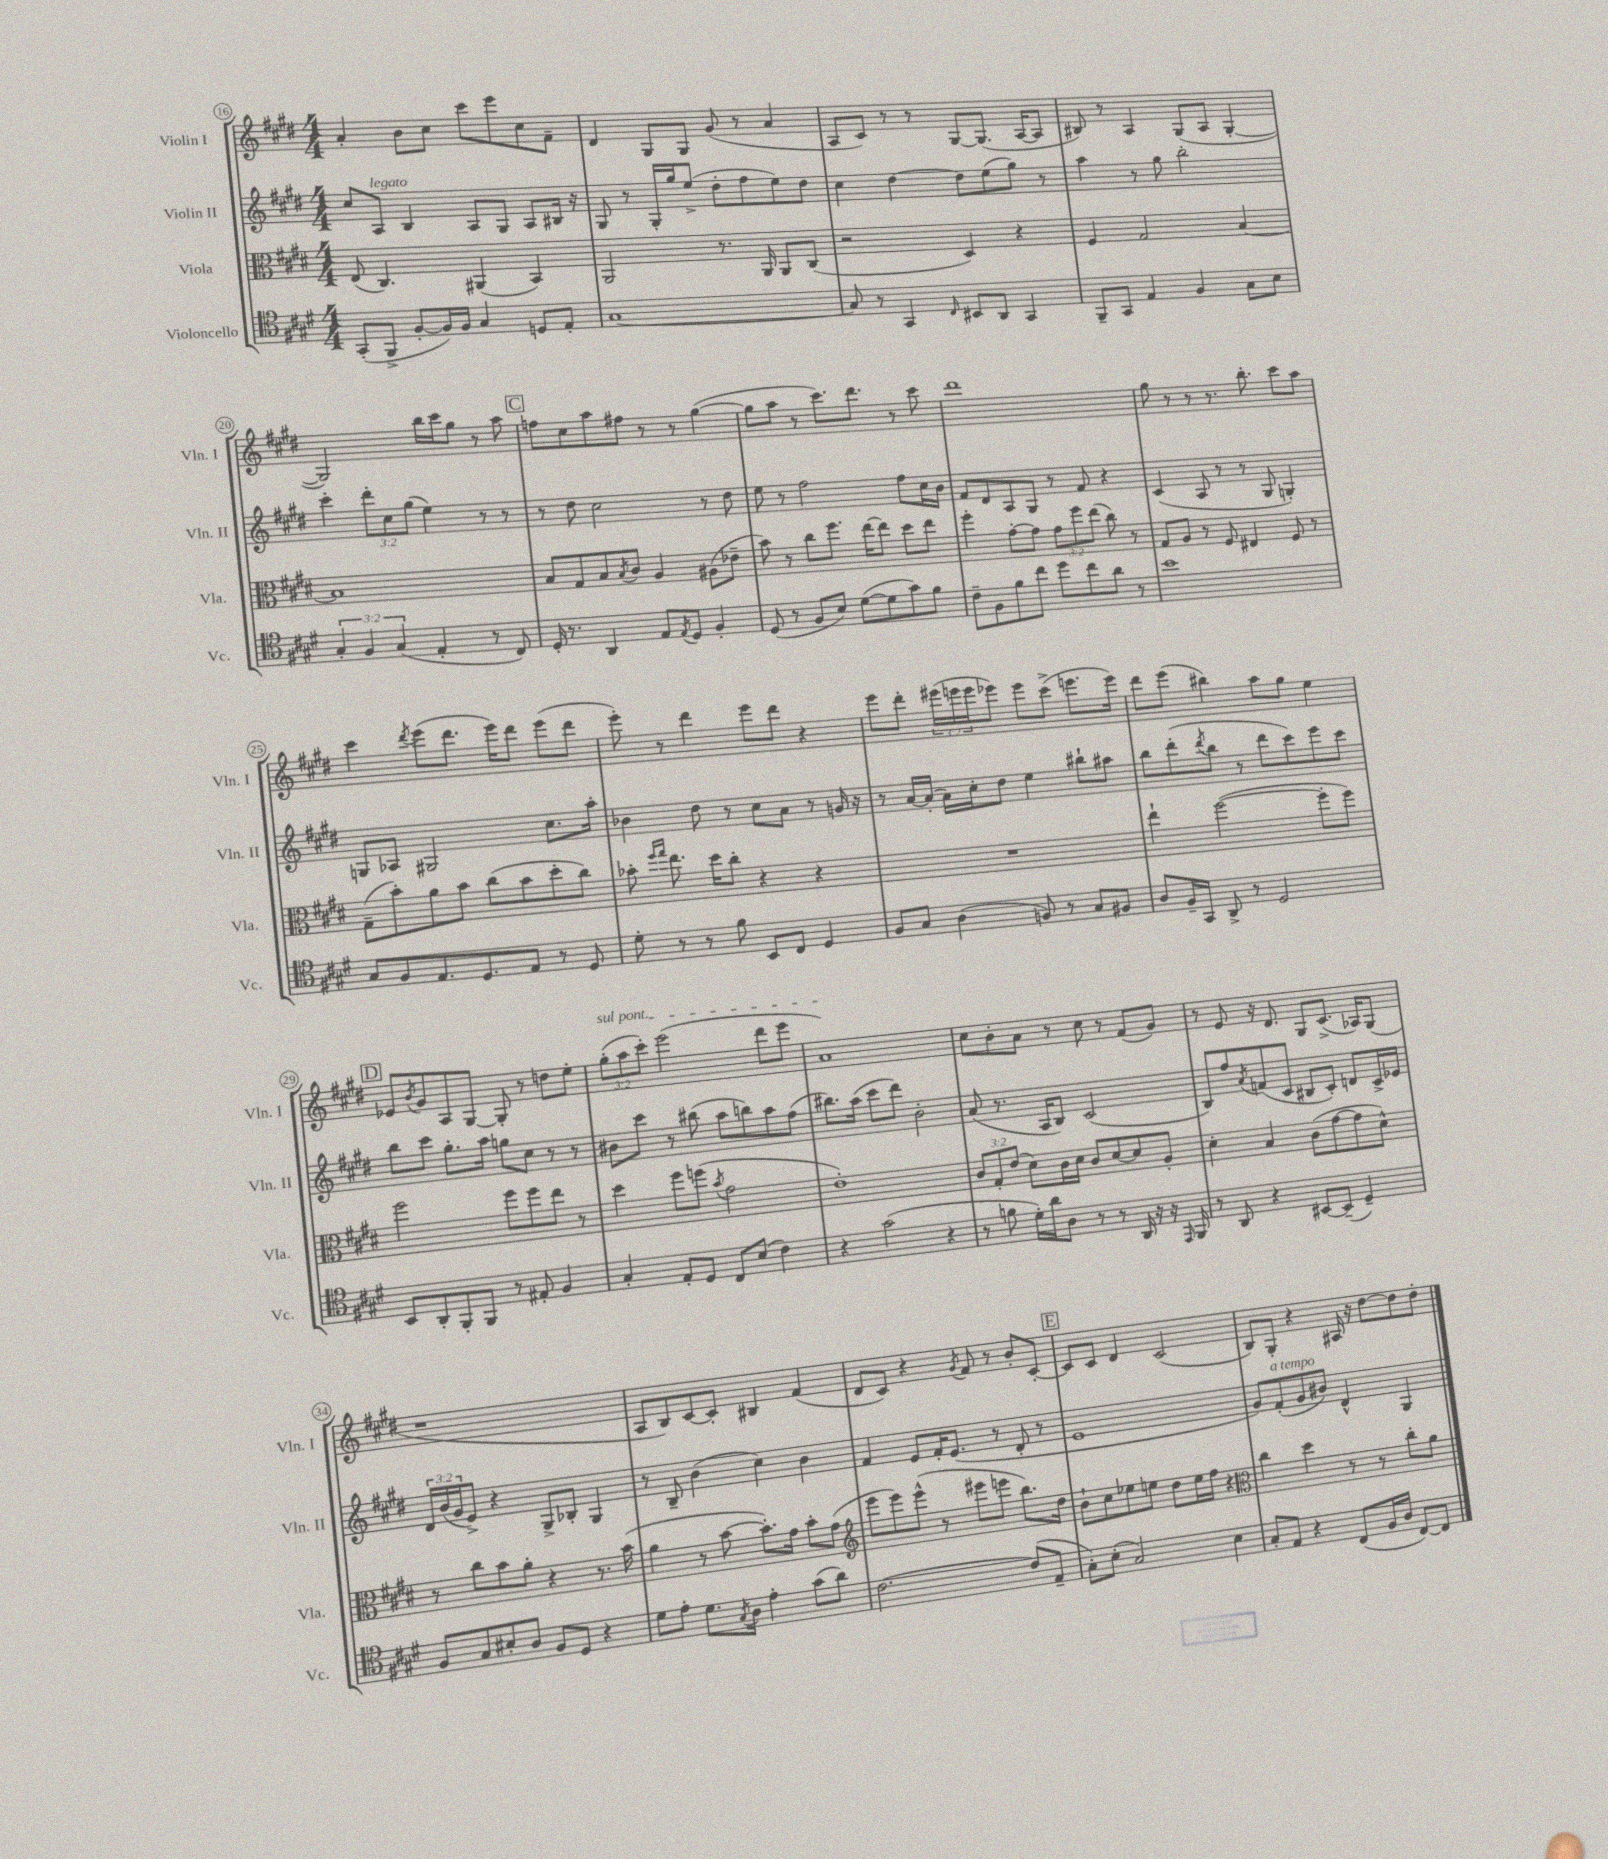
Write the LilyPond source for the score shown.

<<
\new StaffGroup <<
\new Staff = "s0" \with { instrumentName = "Violin I" shortInstrumentName = "Vln. I" } {
    \clef treble \key e \major \numericTimeSignature \time 4/4 \override Staff.TupletNumber.text = #tuplet-number::calc-fraction-text
    a'4-. b'8 cis''8 cis'''8 e'''8 cis''8 fis'8-- |
    dis'4 gis8 gis8 gis'8( r8 a'4 |
    a8 cis'8) r8 r8 gis8~ gis8.( a16~ a8 |
    bis8) r8 a4 gis8( a8 gis4~-. |
    gis2) b''16 cis'''16 gis''8 r8 a''8 |
    \mark \markup { \box "C" } f''8 cis''8 a''8 fis''8 r8 r8 gis''4~( |
    gis''8 a''8 r8 cis'''8.) dis'''8. r8 cis'''8 |
    dis'''1 |
    gis''8 r8 r8 r8. b''8.-. cis'''8 a''8 |
    cis'''4 \acciaccatura { dis'''8 } e'''8( dis'''8. e'''16) dis'''8 e'''8( dis'''8 |
    e'''8-.) r8 dis'''4 e'''8 dis'''8 r4 |
    e'''8 dis'''8-. \tuplet 3/2 { eis'''16( e'''16 e'''16 } ees'''8) ees'''8 cis'''8->( e'''8. e'''16) |
    dis'''8 e'''8( bis''4) a''8 gis''8 e''4 |
    \mark \markup { \box "D" } ees'8 \acciaccatura { b'8 } gis'8 a8 gis8~ gis8-. r8 d''8 e''8-. |
    \tuplet 3/2 { \once \override TextSpanner.bound-details.left.text = \markup { \italic "sul pont." } gis''8-.\startTextSpan( a''8 cis'''8-.) } e'''2( dis'''8 e'''8 |
    a'1\stopTextSpan) |
    cis''8 b'8-. a'8 r8 cis''8 r8 fis'8( gis'8) |
    r8 e'8 r16 dis'8. gis8 cis'8.->( aes16) gis8( |
    r1 |
    a8 b8) cis'8~ cis'8-. bis4 fis'4( |
    dis'8 cis'8) r4 \acciaccatura { gis'8 } fis'8 r8 b'8-. cis'8~-. |
    \mark \markup { \box "E" } cis'8 cis'8 dis'4 cis'2( |
    b8) gis8-. r4 ais16 r16 dis''8~ dis''8 dis''8-. \bar "|." |
}
\new Staff = "s1" \with { instrumentName = "Violin II" shortInstrumentName = "Vln. II" } {
    \clef treble \key e \major \numericTimeSignature \time 4/4 \override Staff.TupletNumber.text = #tuplet-number::calc-fraction-text
    cis''8 a8^\markup { \italic "legato" } b4 a8 gis8 a8 bis16 r16 |
    gis8 r8 gis16-. gis''16 e''8->( dis''8-. fis''8 e''8) dis''8 |
    cis''4 dis''4~ dis''8 e''8( gis''8) r8 |
    a''4 r8 gis''8 b''2-. |
    cis'''4-. \tuplet 3/2 { dis'''8-. cis''8 gis''8( } e''4) r8 r8 |
    \mark \markup { \box "C" } r8 dis''8 cis''2 r8 dis''8 |
    e''8 r8 fis''2 fis''8 cis''16 b'16 |
    fis'8 dis'8 a8 gis8 r8 fis'8 r4 |
    cis'4( a8 r8 r8 gis8 g4-.) |
    g8 aes8 gis2 cis''8. a''16-. |
    bes'4 dis''8 r8 cis''8 a'8 r8 g'16 r16 |
    r8 a'16~ a'16-.( a'16) cis''16-. dis''8 e''4 bis''8-! ais''8 |
    b''8 dis'''8-.( \acciaccatura { dis'''8 } b''8 r8 dis'''8 cis'''8) e'''8 cis'''8 |
    \mark \markup { \box "D" } b''8 cis'''8 gis''8.-. a''16 g''8 cis''8 r8 r8 |
    bis'8 cis'''8 r8 bis''8( a''8 b''8) a''8 fis''8( |
    bis''8.) a''16( cis'''8 dis'''8) b'2-. |
    a'8( r8. a16 b8) cis'2( |
    b8) fis''8 \acciaccatura { a'8 } f'8( cis'8 bis8 cis'8-.) d'8 cis'16-> ees'16 |
    \tuplet 3/2 { dis'16 b'16( gis'16 } e'8->) r4 gis8-> bes8-. gis4 |
    r8 b8-- b'4( cis''4) b'4 |
    fis'4 e'8 fis'16-. e'8.( r8 dis'8-. r8 |
    \mark \markup { \box "E" } e'1 |
    gis'8) fis'8-.^\markup { \italic "a tempo" }( gis'8 bis'8) dis'4-^ gis4 \bar "|." |
}
\new Staff = "s2" \with { instrumentName = "Viola" shortInstrumentName = "Vla." } {
    \clef alto \key e \major \numericTimeSignature \time 4/4 \override Staff.TupletNumber.text = #tuplet-number::calc-fraction-text
    e8( cis4.) ais,4( b,4) |
    a,2 r8. a,16 a,8 cis8( |
    r2 dis4) r4 |
    fis4 gis2 b4~ |
    b1 |
    \mark \markup { \box "C" } b8 gis8 b8 \acciaccatura { b8 } cis'8 a4 ais8( ees'8-- |
    b'8) r8 cis''8 fis''8. e''16~ e''8 dis''8 e''8 |
    fis''4-. gis'8~-. gis'8 \tuplet 3/2 { gis'8 fis''8 e''8( } cis''8) r8 |
    gis8 a8 r8 fis8 eis4 fis8 r8 |
    gis8--( b'8-.) a'8 b'8 cis''8( b'8 dis''8-. cis''8) |
    bes'8-. \grace { fis''16 gis''16 } e''8. dis''16 cis''8-. r4 r4 |
    R1 |
    e''4-! fis''2~( fis''8-. fis''8) |
    \mark \markup { \box "D" } fis''2 fis''8 fis''8 e''8 r8 |
    dis''4 fis''8 f''8( \acciaccatura { b'8 } gis'2 |
    e'1-.) |
    \tuplet 3/2 { cis'8 gis8-. e'8( } dis'8) cis'16 dis'16 cis'8 dis'8~ dis'8 a8-. |
    dis'4-. b4 cis'8( gis'8~ gis'8 dis'8-^) |
    r8 cis''8 b'8 a'8-. r4 r8. b'16( |
    a'4 r8 b'8~ b'8.-.) gis'16 b'8-. gis'8( |
    \clef treble e'''8 e'''8) e'''8-^( r8 eis'''8 e'''8 b''8.) dis''16 |
    \mark \markup { \box "E" } b'8-! cis''8 ees''8 e''8 dis''8 e''16 fis''16 r4 |
    \clef alto cis''4 dis''4 r8 r8 cis''8-. a'8 \bar "|." |
}
\new Staff = "s3" \with { instrumentName = "Violoncello" shortInstrumentName = "Vc." } {
    \clef tenor \key e \major \numericTimeSignature \time 4/4 \override Staff.TupletNumber.text = #tuplet-number::calc-fraction-text
    gis,8-.( fis,8-> fis8~-. fis16) fis16 gis4 d8 e8-. |
    gis1~ |
    gis8 r8 gis,4 \grace { cis16 } bis,8 a,8 gis,4 |
    fis,8-- gis,8 e4 fis4 gis8 b8 |
    \tuplet 3/2 { gis4-. fis4 gis4( } e4-. r8 cis8) |
    \mark \markup { \box "C" } dis16-. r8. a,4 e8 \acciaccatura { e8 } dis8 fis4-. |
    dis8( r8 fis8 b8) dis'8~( dis'8 gis'8) fis'8 |
    cis'8-- fis8 fis'8 cis''8 dis''8 cis''8 a'8 r8 |
    b'1 |
    gis8 fis8 e8. dis8. e8 r8 dis8 |
    dis'8-. r8 r8 fis'8 b,8 cis8 dis4 |
    fis8 gis8 a4( f8) r8 gis8 fis8 |
    a8 fis16-- gis,16 a,8-> r8 dis2 |
    \mark \markup { \box "D" } b,8 a,8-. fis,8-. fis,8 r8 eis8-. fis4 |
    gis4-. e8-. dis8 cis8 b8( cis'4) |
    r4 gis'2( r4 |
    r8 f'8 dis'16-.) a'16 a8 r8 r8 a,16 r16 r16 \grace { e,16 } fis,16 |
    r8 a,8 r4 bis,8~ bis,8--( dis4--) |
    fis8 gis8 bis8-. a8 fis8 dis8 r4 |
    dis'8 e'8-. dis'8. \acciaccatura { gis8 } a16 e'4-. gis'8( a'8) |
    cis'2.~ cis'8( e8-- |
    \mark \markup { \box "E" } gis8-.) b8-.( gis2) b4 |
    gis8-. e8 r4 cis8( fis16 a16 cis8~) cis8 \bar "|." |
}
>>
>>
\layout { \context { \Score currentBarNumber = #16 \override BarNumber.stencil = #(make-stencil-circler 0.1 0.3 ly:text-interface::print) } }
